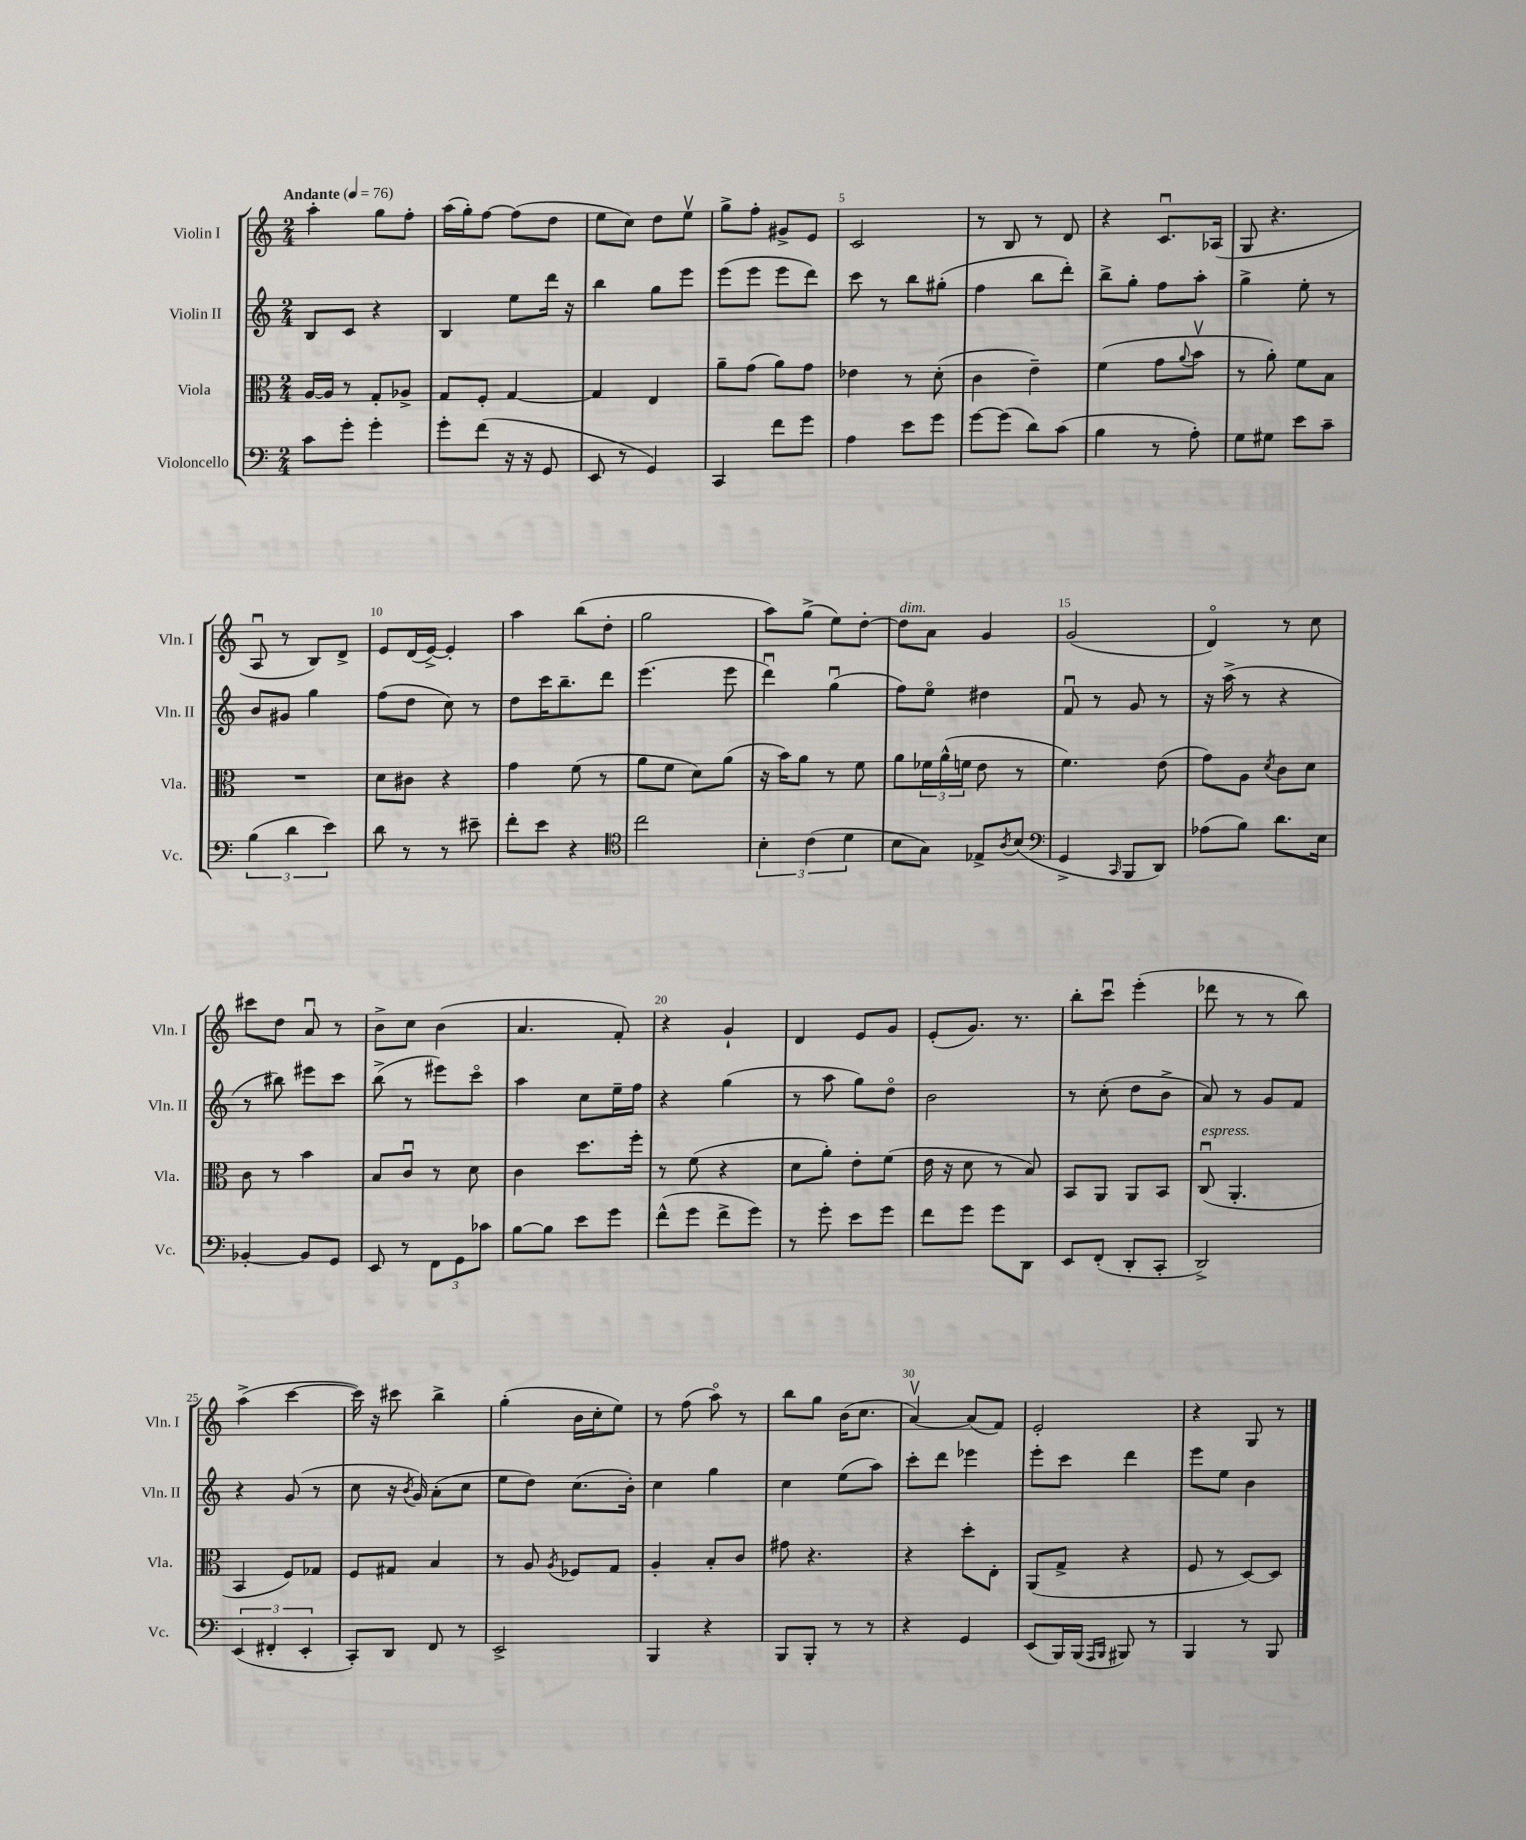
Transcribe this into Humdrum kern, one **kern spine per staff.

**kern	**kern	**kern	**kern
*staff4	*staff3	*staff2	*staff1
*clefF4	*clefC3	*clefG2	*clefG2
*k[]	*k[]	*k[]	*k[]
*M2/4	*M2/4	*M2/4	*M2/4
*MM76	*MM76	*MM76	*MM76
8c\L	[16A/LL	8B/L	4aa'\
.	16A/]JJ	.	.
8g'\J	8r	8c/J	.
4g'\	8G'/L	4r	8gg\L
.	8A-^/J	.	8ff'\J
=	=	=	=
8g'\L	8G/L	4B/	(16aa\LL
.	.	.	16gg'\J)
(8f\J	8F'/J	.	[8ff\J
16r	[4G/	8ee\L	(8ff\]L
16r	.	.	.
8GG/	.	16ddd\Jk	8dd\J
.	.	16r	.
=	=	=	=
8EE/	4G/]	4bb\	8ee\L
8r	.	.	8cc\J)
4GG/)	4E/	8gg\L	8dd\L
.	.	8eee\J	8eev\J
=	=	=	=
4CC/	8a~\L	(8eee\L	8gg^\L
.	(8g\J	8eee\J	8ff'\J
8f\L	8a\L)	8eee\L	8g#^/L
8g\J	8g\J	8ddd\J)	8e/J
=	=	=	=
4A\	4e-\	8ccc\	2c/
.	.	8r	.
8e\L	8r	8bb\L	.
8g\J	(8d'\	(8gg#'\J	.
=	=	=	=
[8g\L	4c\	4ff\	8r
(8g\]J	.	.	8B/
8d\L)	4e~\)	8bb\L	8r
(8c\J	.	8ddd'\J)	8d/
=	=	=	=
4B\	(4f\	8bb^\L	4r
.	.	8gg'\J	.
8r	8g\L	8ff\L	8.cu/L
.	8qqa/	.	.
8A'\)	8bv\J	8aa'\J	.
.	.	.	(16A-/Jk
=	=	=	=
8G\L	8r	4gg^\	8G/
8G#\J	8a'\)	.	4.r
8e\L	8f\L	8ee'\	.
8c~\J	8B\J	8r	.
=	=	=	=
(6B\	2r	8b/L	8Au/
.	.	8g#/J	8r
6d\	.	.	.
.	.	4gg\	8B/L)
6e\)	.	.	.
.	.	.	8d^/J
=	=	=	=
8d\	8d\L	(8ff\L	8e/L
8r	8c#\J	8dd\J	(16d/L
.	.	.	[16e^/JJ)
8r	4r	8cc\)	4e'/]
8e#~\	.	8r	.
=	=	=	=
8f'\L	4g\	8dd\L	4aa\
8e\J	.	16ccc\K	.
.	.	8.bb~\	.
4r	(8f\	.	(8bb\L
.	8r	8ddd\J	8dd'\J
=	=	=	=
*clefC4	*	*	*
2cc\	8a\L	(4.eee\	2gg\
.	8f\J	.	.
.	8d\L)	.	.
.	(8a\J	8eee\	.
=	=	=	=
6B'\	16r	4dddu\)	8aa\L)
.	16b\LK)	.	.
.	8a\J	.	(8gg^\J
(6c\	.	.	.
.	8r	(4ggu\	8ee\L)
6d\	.	.	.
.	8f\	.	[8dd'\J
=	=	=	=
8B\L	8a\L	8ff\L)	8dd\]L
8G\J)	24f-\L	8eeo\J	8a\J
.	(24a^^\	.	.
.	24f\JJ	.	.
8E-^/L	8e\	4dd#\	4g/
8qA/	.	.	.
(8B/J	8r	.	.
=	=	=	=
*clefF4	*	*	*
4GG^/	4.f\)	8fu/	(2g/
.	.	8r	.
16qqCC/	.	.	.
8BBB/L	.	8g/	.
8DD/J)	(8e\	8r	.
=	=	=	=
(8A-\L	8g\L)	16r	4do/)
.	.	(16aa^\	.
8B\J)	8A\J	8r	.
.	8qd/	.	.
8.d\L	8c\L	4r	8r
.	8d\J	.	8cc\
16E\Jk	.	.	.
=	=	=	=
[4BB-'/	8c\	8r	8ccc#\L
.	8r	8bb#\)	8dd\J
8BB-/]L	4b\	8eee#\L	8au/
8GG/J	.	8ccc\J	8r
=	=	=	=
8EE/	8B/L	(8bb^\	8b^\L
8r	8cu/J	8r	8cc\J
12FF\L	8r	8eee#\L)	(4b\
12GG\	.	.	.
.	8d\	8ccco\J	.
12c-\J	.	.	.
=	=	=	=
[8B\L	4c\	4aa\	4.a/
8B\]J	.	.	.
8e\L	8.dd\L	8cc\L	.
8g\J	.	16ee~\L	8f'/)
.	16ff'\Jk	16ff\JJ	.
=	=	=	=
(8f^^\L	8r	4r	4r
8g\J	(8f\	.	.
8f^\L	4r	(4gg\	4g`/
8g\J)	.	.	.
=	=	=	=
8r	8d\L	8r	4d/
8g'\	8a'\J)	8aa\	.
8e\L	8e'\L	8gg\L)	8e/L
8g\J	(8f\J	8ddo\J	8g/J
=	=	=	=
8f\L	16e\	2b\	(8e'/L
.	16r	.	.
8g\J	8d\	.	8.g/J)
8g\L	8r	.	.
.	.	.	8.r
8DD\J	8B/)	.	.
=	=	=	=
8EE/L	8BB/L	8r	8bb'\L
(8FF'/J	8AA/J	(8cc'\	8cccu\J
8DD'/L	8AA/L	8dd\L	(4eee'\
8CC'/J	8BB/J	8b^\J	.
=	=	=	=
2DD^/)	(8Cu/	8a/)	8ddd-\
.	4.AA'/	8r	8r
.	.	8g/L	8r
.	.	8f/J	8bb\)
=	=	=	=
(6EE/	4BB/	4r	(4aa^\
6FF#'/	.	.	.
.	8F/L)	(8g/	[4ccc\
6EE'/	.	.	.
.	8G-/J	8r	.
=	=	=	=
8CC'/L)	8F/L	8cc\	16ccc\])
.	.	.	16r
8DD/J	8G#/J	16r	8ccc#\
.	.	8qb/	.
.	.	16g/)	.
8FF/	4B/	(8a'\L	4bb^\
8r	.	8cc\J	.
=	=	=	=
2EE^/	8r	8ee\L	(4gg'\
.	8A/	8dd\J)	.
.	8qA/	.	.
.	8F-/L	(8.cc\L	16b\LL
.	.	.	16cc'\J
.	8G/J	.	8ee\J)
.	.	16b'\Jk)	.
=	=	=	=
4BBB/	4A'/	4cc\	8r
.	.	.	(8ff\
4r	8B'/L	4gg\	8aao\)
.	8c/J	.	8r
=	=	=	=
8BBB/L	8g#\	4cc\	8bb\L
8BBB'/J	4.r	.	8gg\J
8r	.	(8ee\L	(16b\LK
.	.	.	8.cc\J
8r	.	8aa\J)	.
=	=	=	=
4r	4r	8ccc'\L	[4av/)
.	.	8ddd\J	.
4GG/	8dd'\L	4eee-\	(8a/]L
.	8E'\J	.	8f/J)
=	=	=	=
(8EE/L	(8AA/L	8eee'\L	2e'/
16BBB/L)	8G^/J	8ccc\J	.
(16BBB/JJ	.	.	.
16qqAAA/LL	.	.	.
16qqBBB/JJ	.	.	.
8BBB#/)	4r	4ddd\	.
8r	.	.	.
=	=	=	=
4BBB/	8F/	8eee\L	4r
.	8r	8ee\J	.
8r	[8D/L)	4b\	8G/
8BBB/	8D/]J	.	8r
==	==	==	==
*-	*-	*-	*-
